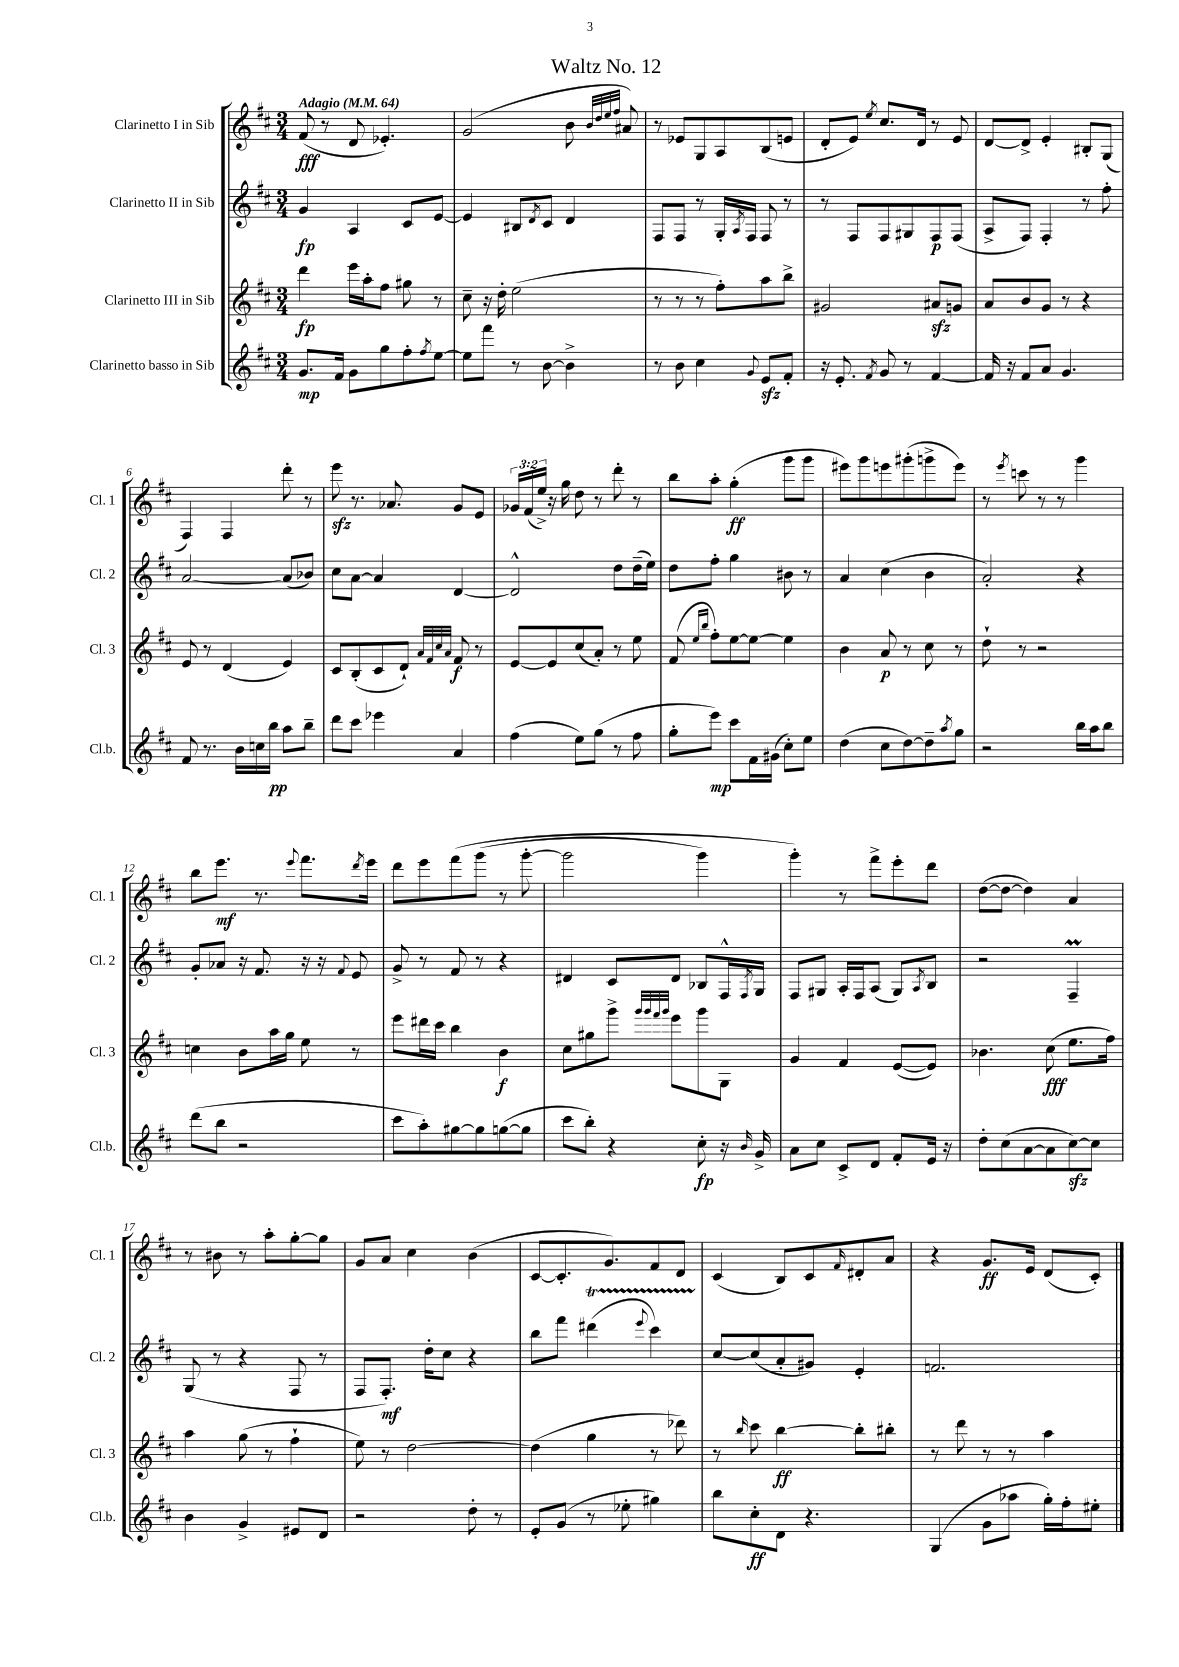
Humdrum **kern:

**kern	**kern	**kern	**kern
*staff4	*staff3	*staff2	*staff1
*clefG2	*clefG2	*clefG2	*clefG2
*k[f#c#]	*k[f#c#]	*k[f#c#]	*k[f#c#]
*M3/4	*M3/4	*M3/4	*M3/4
*MM64	*MM64	*MM64	*MM64
8.g	4ddd	4g	(8f#
.	.	.	8r
16f#	.	.	.
8g	16eee	4A	8d
.	16aa'	.	.
8gg	8ff#	.	4.e-')
8ff#'	8gg#	8c#	.
8qff#	.	.	.
[8ee	8r	[8e	.
=	=	=	=
8ee]	8cc#~	4e]	(2g
8fff#	16r	.	.
.	16dd'	.	.
8r	(2ee	8B#	.
.	.	8qd	.
[8b	.	8c#	.
4b^]	.	4d	8b
.	.	.	32qqb
.	.	.	32qqdd
.	.	.	32qqee
.	.	.	32qqff#
.	.	.	8a#)
=	=	=	=
8r	8r	8F#	8r
8b	8r	8F#	8e-
4cc#	8r	8r	8G
.	8ff#')	16G'	8A
.	.	8qA	.
.	.	16F#	.
8qqg	.	.	.
8e	8aa	8F#	(8B
8f#'	8bb^	8r	8e
=	=	=	=
16r	2g#	8r	8d'
8.e'	.	.	.
.	.	8F#	8e)
8qf#	.	.	8qee
8g	.	8F#	8.cc#
8r	.	8G#	.
.	.	.	16d
[4f#	8a#	8F#	8r
.	8g	(8F#	8e
=	=	=	=
16f#]	8a	8A^	[8d
16r	.	.	.
8f#	8b	8F#)	8d^]
8a	8g	4F#'	4e'
4.g	8r	.	.
.	4r	8r	8B#'
.	.	8ff#'	(8G
=	=	=	=
8f#	8e	[2a	4F#)
8.r	8r	.	.
.	(4d	.	4F#
16b	.	.	.
16cc	.	.	.
16bb	.	.	.
8aa	4e)	(8a]	8ddd'
8bb~	.	8b-)	8r
=	=	=	=
8ddd	8c#	8cc#	8eee
8ccc#	(8B'	[8a	8.r
4eee-	8c#	4a]	.
.	.	.	8.a-
.	8d`)	.	.
.	32qqa	.	.
.	32qqf#	.	.
.	32qqcc#	.	.
.	32qqa	.	.
4a	8f#	[4d	8g
.	8r	.	8e
=	=	=	=
(4ff#	[8e	2d^^]	24g-
.	.	.	(24f#
.	.	.	24ee^)
.	8e]	.	16r
.	.	.	16gg
8ee)	(8cc#	.	8dd
(8gg	8a')	.	8r
8r	8r	8dd	8ddd'
8ff#	8ee	(16dd~	8r
.	.	16ee)	.
=	=	=	=
8gg'	(8f#	8dd	8bb
.	16qqee	.	.
.	16qqbb	.	.
8eee)	8ff#')	8ff#'	8aa'
8ccc#	[8ee	4gg	(4gg'
16f#	8ee_	.	.
(16g#	.	.	.
8cc#')	4ee]	8b#	8ggg
8ee	.	8r	8ggg
=	=	=	=
(4dd	4b	4a	8eee#)
.	.	.	8ggg
8cc#	8a	(4cc#	8eee
[8dd)	8r	.	(8ggg#'
8dd~]	8cc#	4b	8ggg^
8qaa	.	.	.
8gg	8r	.	8eee)
=	=	=	=
2r	8dd`	2a')	8r
.	.	.	8qeee
.	8r	.	8ccc
.	2r	.	8r
.	.	.	8r
16bb	.	4r	4ggg
16aa	.	.	.
8bb	.	.	.
=	=	=	=
(8ddd	4cc	8g'	8bb
8bb	.	8a-	8.eee
2r	8b	16r	.
.	.	8.f#	8.r
.	16aa	.	.
.	16gg	.	.
.	.	.	8qqeee
.	8ee	16r	8.fff#
.	.	16r	.
.	.	8qqf#	.
.	8r	8e	.
.	.	.	8qddd
.	.	.	16eee
=	=	=	=
8ccc#	8eee	8g^	8ddd
8aa')	16ddd#	8r	8eee
.	16ccc#	.	.
[8gg#	4bb	8f#	&(8fff#
8gg#]	.	8r	(8ggg
([8gg	4b	4r	8r
8gg]	.	.	[8ggg'
=	=	=	=
8ccc#	8cc#	4d#	2ggg]
8bb')	8gg#	.	.
4r	8ggg^	8c#	.
.	32qqggg	.	.
.	32qqggg	.	.
.	32qqfff#	.	.
.	32qqggg	.	.
.	8eee	8d#	.
8cc#'	8ggg	8B-	4ggg)
16r	8G	16F#^^	.
16qqb	.	8qF#	.
16g^	.	16G	.
=	=	=	=
8a	4g	8F#	4ggg'&)
8cc#	.	8G#	.
8c#^	4f#	16A'	8r
.	.	16F#	.
8d	.	(8A	8fff#^
8f#'	([8e	8G#)	8eee'
.	.	8qA	.
16e	8e])	8B	8ddd
16r	.	.	.
=	=	=	=
8dd'	4.b-	2r	([8dd
(8cc#	.	.	8dd_
[8a	.	.	4dd])
8a]	(8cc#	.	.
[8cc#)	8.ee	4F#~	4a
8cc#]	.	.	.
.	16ff#)	.	.
=	=	=	=
4b	4aa	(8G	8r
.	.	8r	8b#
4g^	(8gg	4r	8r
.	8r	.	8aa'
8e#	4ff#`	8F#	[8gg'
8d	.	8r	8gg]
=	=	=	=
2r	8ee)	8F#	8g
.	8r	8.F#')	8a
.	[2dd	.	4cc#
.	.	16dd'	.
.	.	8cc#	.
8dd'	.	4r	(4b
8r	.	.	.
=	=	=	=
8e'	(4dd]	8bb	[8c#
(8g	.	8fff#	8.c#']
8r	4gg	(4ddd#	.
.	.	.	8.g)
8ee-'	.	.	.
.	.	8qqeee	.
4gg#)	8r	4ccc#)	8f#
.	8ddd-)	.	8d
=	=	=	=
8bb	8r	[8cc#	(4c#
.	16qqbb	.	.
8cc#'	8ccc#	(8cc#]	.
8d	[4bb	8a'	8B)
4.r	.	8g#)	8c#
.	.	.	16qqf#
.	8bb']	4e'	8d#'
.	8bb#'	.	8a
=	=	=	=
(4G	8r	2.f	4r
.	8ddd	.	.
8g	8r	.	8.g
8aa-	8r	.	.
.	.	.	16e
16gg')	4aa	.	(8d
16ff#'	.	.	.
8ee#'	.	.	8c#')
==	==	==	==
*-	*-	*-	*-
